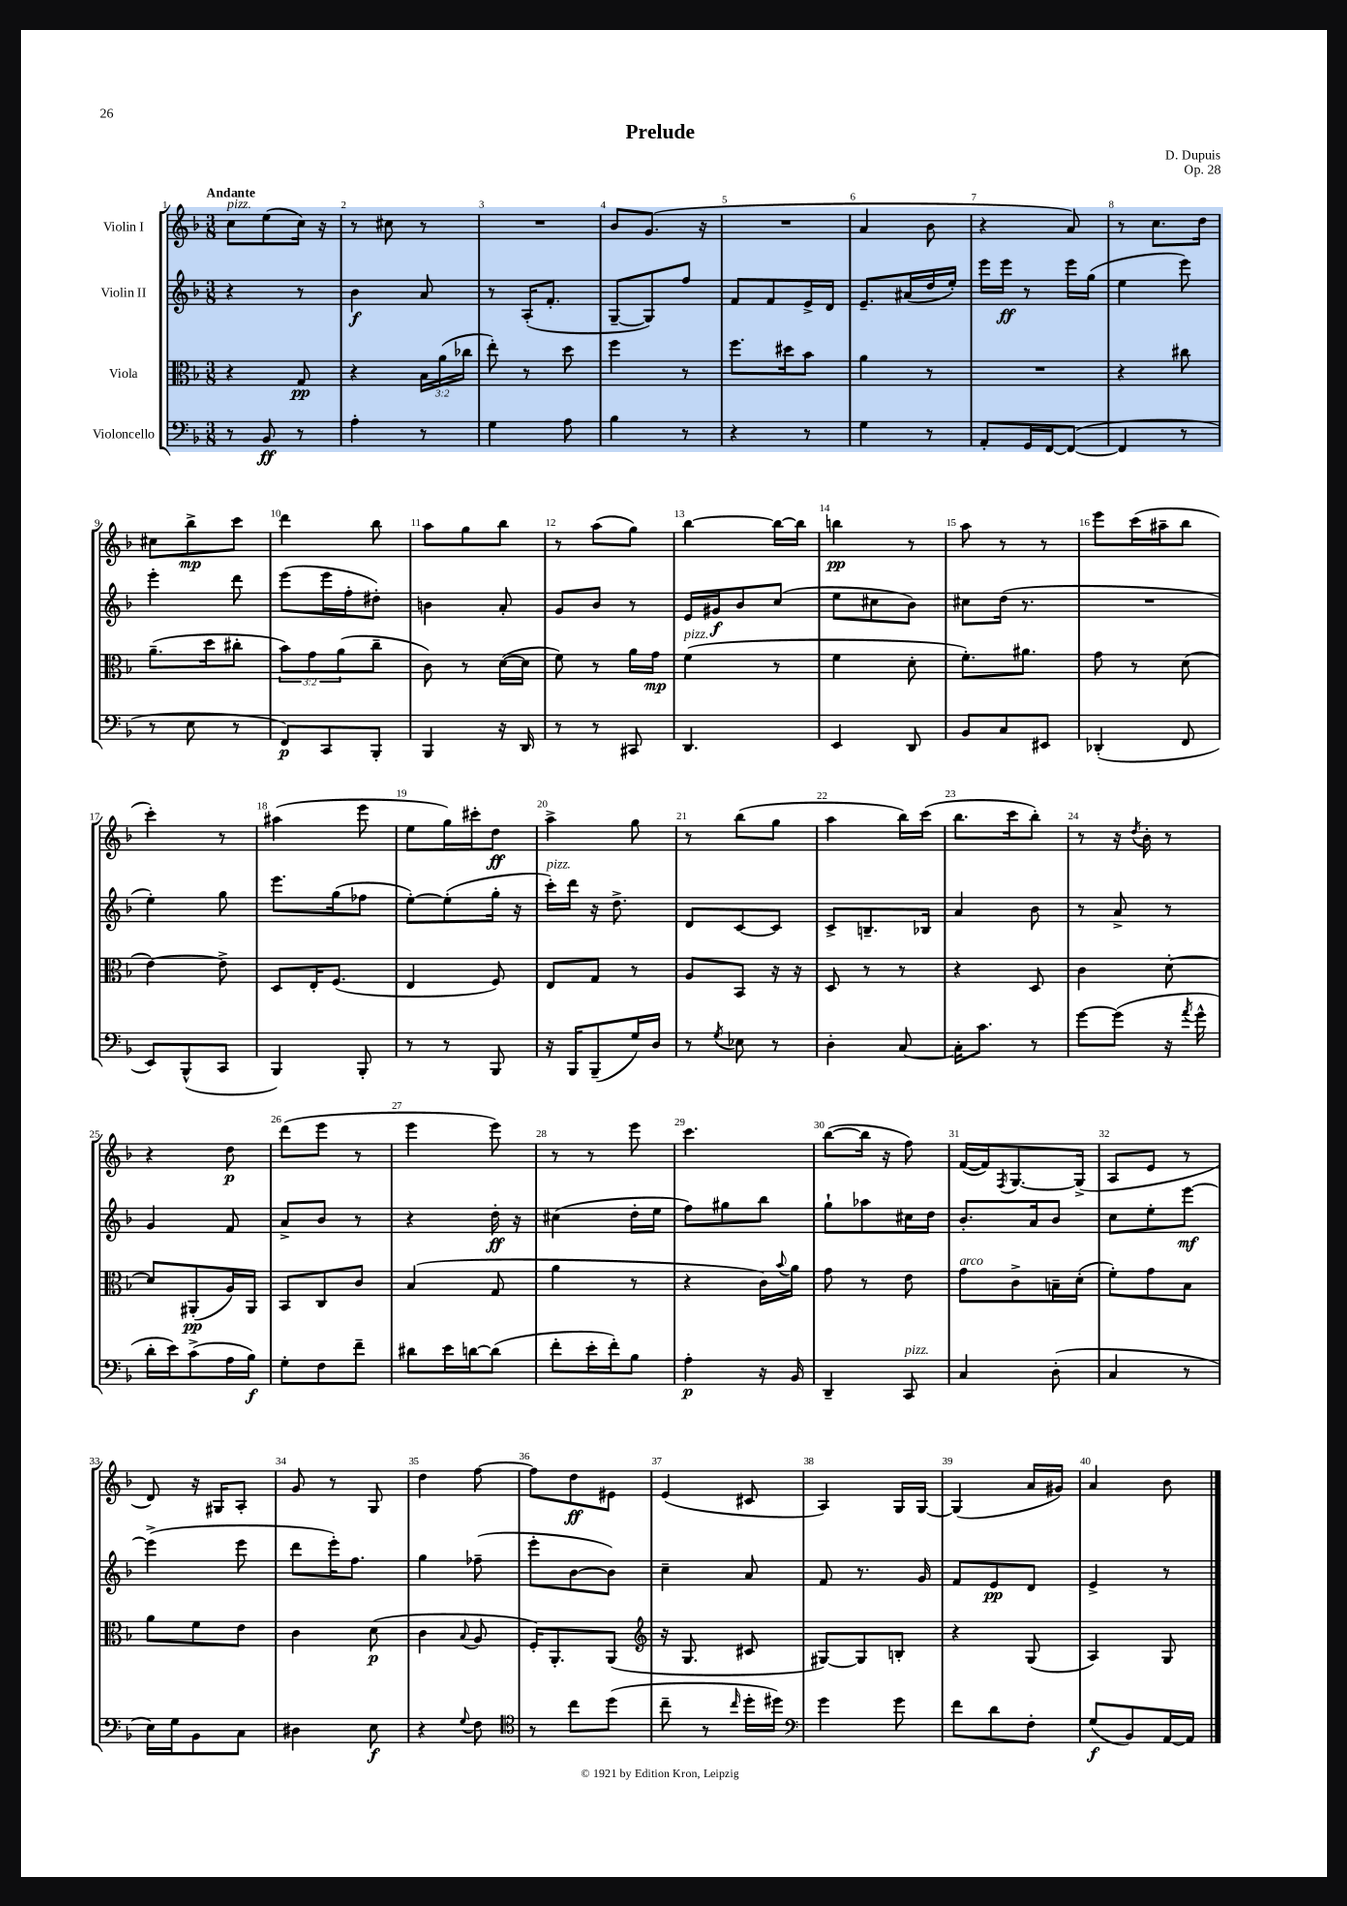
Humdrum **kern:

**kern	**kern	**kern	**kern
*staff4	*staff3	*staff2	*staff1
*clefF4	*clefC3	*clefG2	*clefG2
*k[b-]	*k[b-]	*k[b-]	*k[b-]
*M3/8	*M3/8	*M3/8	*M3/8
8r	4r	4r	8cc
8BB-	.	.	(8ee
8r	8G	8r	16cc)
.	.	.	16r
=	=	=	=
4A'	4r	4b-	8r
.	.	.	8cc#
8r	24B-	8a	8r
.	(24a	.	.
.	24cc-	.	.
=	=	=	=
4G	8ee')	8r	4.r
.	8r	(16A'	.
.	.	8.f'	.
8A	8dd	.	.
=	=	=	=
4B-	4ff	[8G~	8b-
.	.	8G])	(8.g
8r	8r	8ff	.
.	.	.	16r
=	=	=	=
4r	8.ff	8f	4.r
.	.	8f	.
.	16dd#	.	.
8r	8b-	16e^	.
.	.	16d	.
=	=	=	=
4G	4a	8.e~	4a
.	.	(16a#	.
8r	8r	16dd	8b-
.	.	16ee')	.
=	=	=	=
8AA'	4.r	16eee	4r
.	.	16eee	.
16GG	.	8r	.
[16FF	.	.	.
(8FF_	.	16eee	8a)
.	.	(16gg	.
=	=	=	=
4FF]	4r	4ee	8r
.	.	.	8.cc
8r	8cc#	8eee)	.
.	.	.	16dd
=	=	=	=
8r	(8.a~	4eee'	8cc#
8E	.	.	8bb-^
.	16dd	.	.
8r	8cc#'	8ddd	8ccc
=	=	=	=
8FF)	12b-)	(8eee	4ddd
.	12g	.	.
8CC	.	16eee	.
.	(12a	.	.
.	.	16ff'	.
8BBB-'	8cc~	8dd#')	8bb-
=	=	=	=
4BBB-	8c)	4b	8aa
.	8r	.	8gg
16r	([16d	8a'	8bb-
16DD	16d]	.	.
=	=	=	=
8r	8f)	8g	8r
8r	8r	8b-	(8aa
8CC#	16a	8r	8gg)
.	16g	.	.
=	=	=	=
4.DD	(4f	16e	[4bb-
.	.	16g#	.
.	.	8b-	.
.	8r	(8cc	16bb-_
.	.	.	16bb-]
=	=	=	=
4EE	4f	8ee	4bb
.	.	8cc#	.
8DD	8d'	8b-)	8r
=	=	=	=
8BB-	8.f')	8cc#	8aa
8C	.	(16dd	8r
.	8.a#	8.r	.
8EE#	.	.	8r
=	=	=	=
(4DD-'	8g	4.r	8eee
.	8r	.	(16ccc
.	.	.	16aa#~
8FF	(8d	.	8bb-
=	=	=	=
8EE)	[4e)	4ee')	4ccc')
(8BBB-^^	.	.	.
8CC	8e^]	8gg	8r
=	=	=	=
4BBB-)	8D	8.eee	(4aa#
.	16E'	.	.
.	(8.F	(16gg	.
8BBB-'	.	8ff-	8eee
=	=	=	=
8r	4E	[8ee')	8ee
8r	.	(8ee']	16gg)
.	.	.	16ccc#'
8BBB-	8F)	16gg'	8dd
.	.	16r	.
=	=	=	=
16r	8E	16ccc')	4aa^
16BBB-	.	16ddd	.
(8BBB-~	8G	16r	.
.	.	8.dd^	.
16G)	8r	.	8gg
16D	.	.	.
=	=	=	=
8r	8A	8d	8r
8qG	.	.	.
8E-	8BB-	[8c	(8bb-
8r	16r	8c]	8gg
.	16r	.	.
=	=	=	=
4D'	8D	8c^	4aa
.	8r	8.B~	.
[8C	8r	.	16bb-)
.	.	16B-	(16ccc
=	=	=	=
16C']	4r	4a	8.bb-
8.c	.	.	.
.	.	.	16ccc
8r	8D	8b-	8bb-')
=	=	=	=
[8g	4c	8r	8r
(8g]	.	8a^	16r
.	.	.	8qdd
.	.	.	16b-'
16r	[8d'	8r	8r
8qa	.	.	.
16g^^	.	.	.
=	=	=	=
16d'	8d]	4g	4r
16e)	.	.	.
(8c^	(8AA#'	.	.
16A	16A)	8f	8dd
16B-)	16AA#	.	.
=	=	=	=
8G'	8BB-	8a^	(8ddd
8F	8C	8b-	8eee
8f~	8c	8r	8r
=	=	=	=
8d#	(4B-	4r	4eee
16e	.	.	.
[16d	.	.	.
(8d]	8G	16dd'	8eee)
.	.	16r	.
=	=	=	=
8f'	4a	(4cc#	8r
16e'	.	.	8r
16f')	.	.	.
8B-	8r	16dd'	8eee
.	.	16ee	.
=	=	=	=
4A'	4r	8ff)	4.ccc
.	.	8gg#	.
16r	16c)	8bb-	.
.	8qqb-	.	.
16BB-	16a	.	.
=	=	=	=
4DD~	8g	8gg`	([8bb-
.	8r	8aa-	16bb-]
.	.	.	16r
8CC	8e	16cc#	8ff)
.	.	16dd	.
=	=	=	=
4C	8g	8.b-'	([16f
.	.	.	16f])
.	.	.	8qF
.	8c^	.	[8.G
.	.	16a	.
(8D'	16B~	8b-	.
.	(16d'	.	(16G^]
=	=	=	=
4C	8f')	8cc	8A
.	8g	8ee'	8e
8r	8B-	[8eee	8r
=	=	=	=
16E)	8a	(4eee^]	8d)
16G	.	.	.
8BB-	8f	.	16r
.	.	.	16G#
8C	8e	8eee	8A'
=	=	=	=
4D#	4c	8ddd	8g
.	.	16eee')	8r
.	.	8.ff	.
8E	(8d	.	8G
=	=	=	=
4r	4c	4gg	4dd
8qqG	8qqB-	.	.
8F	8A	(8ff-~	[8ff
=	=	=	=
*clefC4	*	*	*
8r	16F')	8eee'	8ff]
.	8.AA'	.	.
8cc	.	[8b-	8dd
(8dd	(8AA	8b-])	8e#
=	=	=	=
*	*clefG2	*	*
8cc~	16r	4cc~	(4e
.	8.G	.	.
8r	.	.	.
16qqcc	.	.	.
16dd'	8c#	8a	8c#
16dd#)	.	.	.
=	=	=	=
*clefF4	*	*	*
4g	[8G#)	8f	4A)
.	8G#]	8.r	.
8g	8B'	.	16G
.	.	16g	[16G
=	=	=	=
8f	4r	8f	(4G]
8d	.	8e	.
8F'	(8G	8d	16a
.	.	.	16g#)
=	=	=	=
(8G	4A)	4e^	4a
8BB-)	.	.	.
[16AA	8G	8r	8b-
16AA]	.	.	.
==	==	==	==
*-	*-	*-	*-
